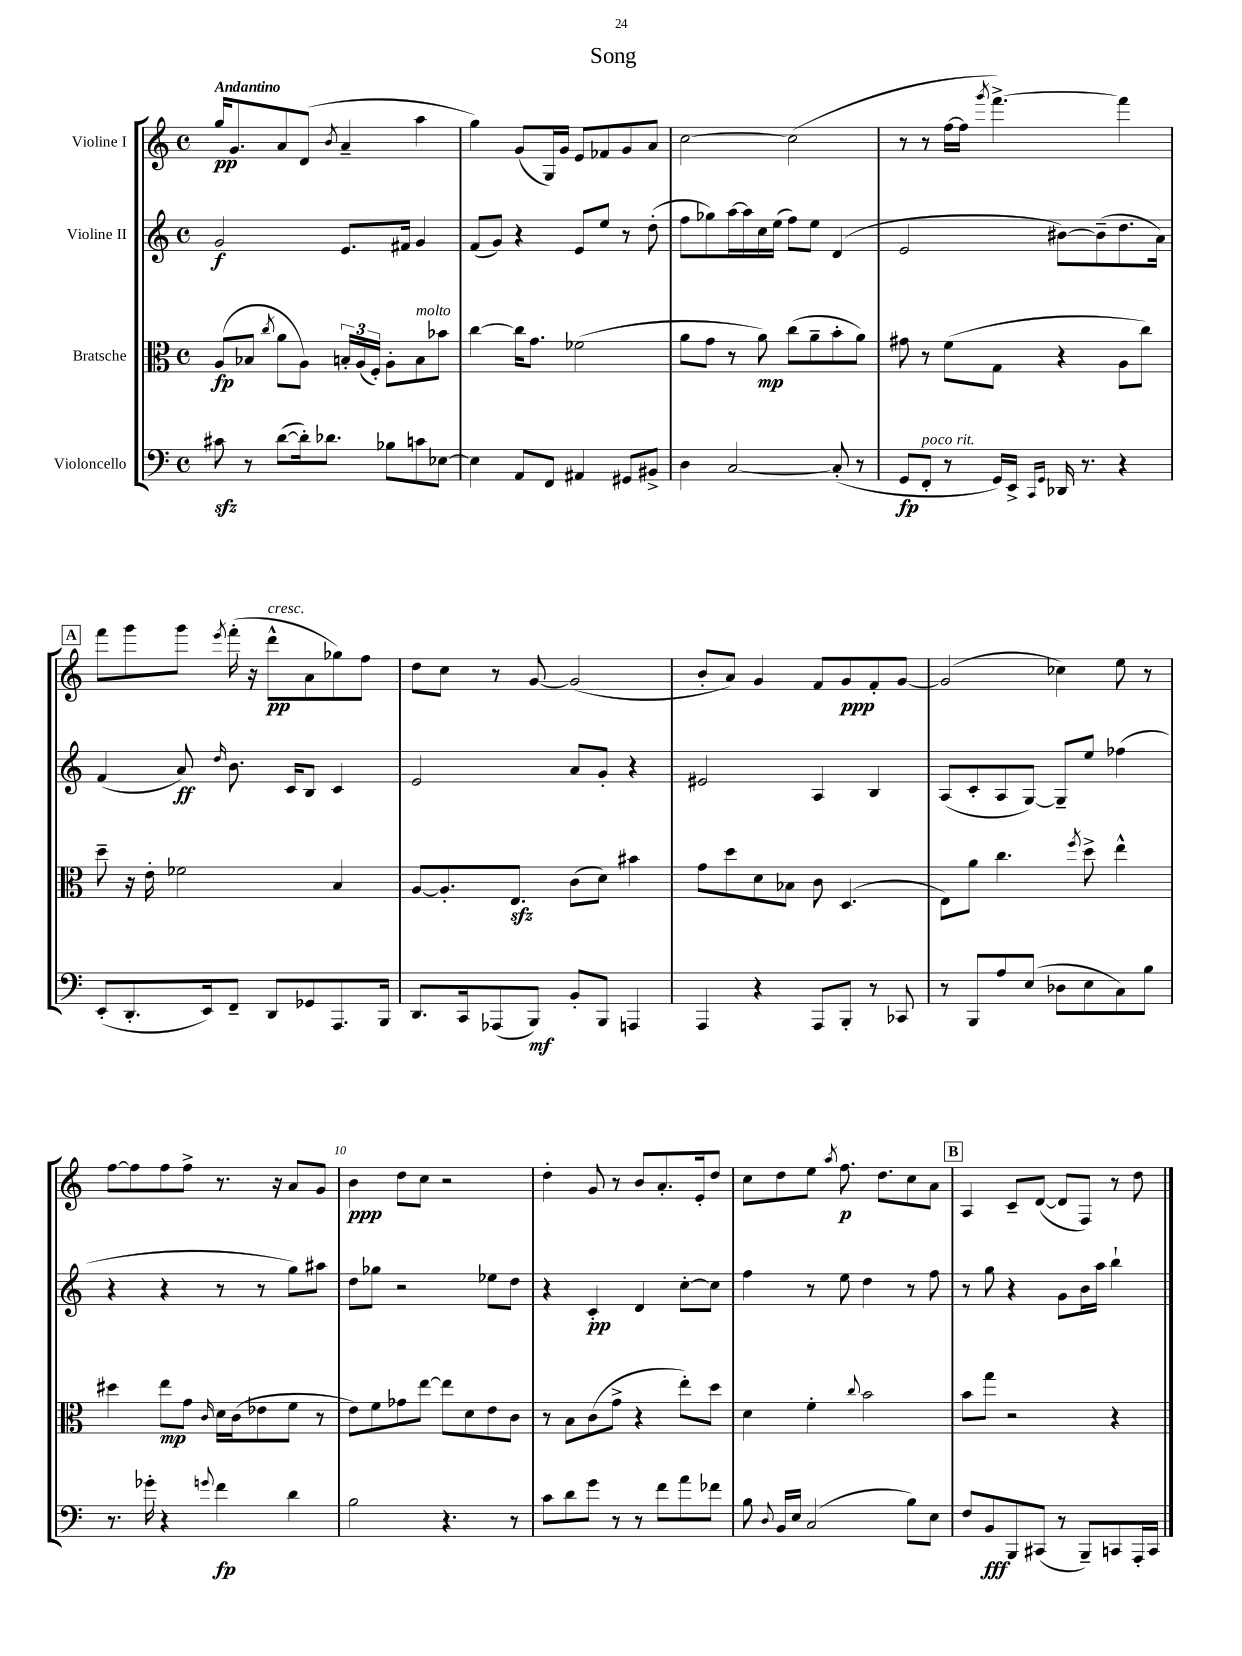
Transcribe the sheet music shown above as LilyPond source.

\header { title = "Song" }
<<
\new StaffGroup <<
\new Staff = "s0" \with { instrumentName = "Violine I" } {
    \clef treble \key c \major \defaultTimeSignature \time 4/4 \tempo "Andantino"
    \autoBeamOff g''16[\pp g'8. a'8 d'8]( \acciaccatura { b'8 } a'4-- a''4 |
    g''4) g'8[( g16) g'16] e'8[ fes'8 g'8 a'8] |
    c''2~ c''2( |
    r8 r8 f''16[~ f''16] \acciaccatura { g'''8 } f'''4.~->) f'''4 |
    \mark \markup { \box "A" } f'''8[ g'''8 g'''8] \acciaccatura { e'''8 } f'''16-.( r16 d'''8[-^\pp^\markup { \italic "cresc." } a'8 ges''8) f''8] |
    d''8[ c''8] r8 g'8~ g'2( |
    b'8[-. a'8]) g'4 f'8[ g'8\ppp f'8-. g'8]~ |
    g'2( ces''4) e''8 r8 |
    f''8[~ f''8 f''8 f''8]-> r8. r16 a'8[ g'8] |
    b'4\ppp d''8[ c''8] r2 |
    d''4-. g'8 r8 b'8[ a'8.-. e'16-. d''8] |
    c''8[ d''8 e''8] \acciaccatura { a''8 } f''8.\p d''8.[ c''8 a'8] |
    \mark \markup { \box "B" } a4 c'8[-- d'8]~( d'8[ f8]) r8 d''8 \bar "|." |
}
\new Staff = "s1" \with { instrumentName = "Violine II" } {
    \clef treble \key c \major \defaultTimeSignature \time 4/4
    \autoBeamOff g'2\f e'8.[ fis'16] g'4 |
    f'8[( g'8]) r4 e'8[ e''8] r8 d''8-.( |
    f''8[ ges''8) a''16~ a''16 c''16 e''16]( f''8[) e''8] d'4( |
    e'2 bis'8[~) bis'8--( d''8. a'16]) |
    \mark \markup { \box "A" } f'4( a'8\ff) \grace { d''16 } b'8. c'16[ b8] c'4 |
    e'2 a'8[ g'8]-. r4 |
    eis'2 a4 b4 |
    a8[( c'8-. a8 g8]~) g8[-- e''8] fes''4( |
    r4 r4 r8 r8 g''8[) ais''8] |
    d''8[ ges''8] r2 ees''8[ d''8] |
    r4 c'4-.\pp d'4 c''8[~-. c''8] |
    f''4 r8 e''8 d''4 r8 f''8 |
    \mark \markup { \box "B" } r8 g''8 r4 g'8[ b'16 a''16] b''4-! \bar "|." |
}
\new Staff = "s2" \with { instrumentName = "Bratsche" } {
    \clef alto \key c \major \defaultTimeSignature \time 4/4
    \autoBeamOff a8[\fp( bes8] \acciaccatura { c''8 } a'8[ a8]) \tuplet 3/2 { b16[-. a16( f16]-.) } a8[-. b8^\markup { \italic "molto" } bes'8] |
    c''4~ c''16[ g'8.] fes'2( |
    a'8[ g'8] r8 a'8\mp) c''8[( a'8-- b'8-. a'8]) |
    gis'8 r8 f'8[( g8] r4 a8[ c''8]) |
    \mark \markup { \box "A" } d''8-- r16 e'16-. fes'2 b4 |
    a8[~ a8.-. e8.]\sfz c'8[( d'8]) bis'4 |
    g'8[ d''8 d'8 bes8] c'8 d4.( |
    e8[) a'8] c''4. \acciaccatura { f''8 } d''8-> e''4-^ |
    dis''4 e''8[\mp g'8] \grace { c'16 } d'16[ c'16( ees'8 f'8] r8 |
    e'8[) f'8 ges'8 e''8]~ e''8[ d'8 e'8 c'8] |
    r8 b8[ c'8( g'8]-> r4 e''8[-.) d''8] |
    d'4 f'4-. \appoggiatura { c''8 } b'2 |
    \mark \markup { \box "B" } b'8[ g''8] r2 r4 \bar "|." |
}
\new Staff = "s3" \with { instrumentName = "Violoncello" } {
    \clef bass \key c \major \defaultTimeSignature \time 4/4
    \autoBeamOff cis'8\sfz r8 d'8[~( d'16-.) des'8.] bes8[ c'8 ees8]~ |
    ees4 a,8[ f,8] ais,4 gis,8[ bis,8]-> |
    d4 c2~ c8-.( r8 |
    g,8[\fp f,8]-.^\markup { \italic "poco rit." } r8 g,16[) e,16]-> \grace { c,16[ g,16] } des,16 r8. r4 |
    \mark \markup { \box "A" } e,8[-.( d,8.-. e,16) f,8]-- d,8[ ges,8 a,,8. b,,16] |
    d,8.[ c,16 aes,,8( b,,8]\mf) b,8[-. b,,8] a,,4 |
    a,,4 r4 a,,8[ b,,8]-. r8 ces,8 |
    r8 b,,8[ a8 e8]( des8[ e8 c8) b8] |
    r8. ges'16-. r4 \appoggiatura { g'8 } f'4\fp d'4 |
    b2 r4. r8 |
    c'8[ d'8 g'8] r8 r8 f'8[ a'8 fes'8] |
    b8 \appoggiatura { d8 } b,16[ e16] c2( b8[) e8] |
    \mark \markup { \box "B" } f8[ b,8\fff b,,8 cis,8]( r8 b,,8[--) c,8 a,,16-. c,16] \bar "|." |
}
>>
>>
\layout { \context { \Score \override BarNumber.break-visibility = ##(#f #t #t) barNumberVisibility = #(every-nth-bar-number-visible 5) } }
